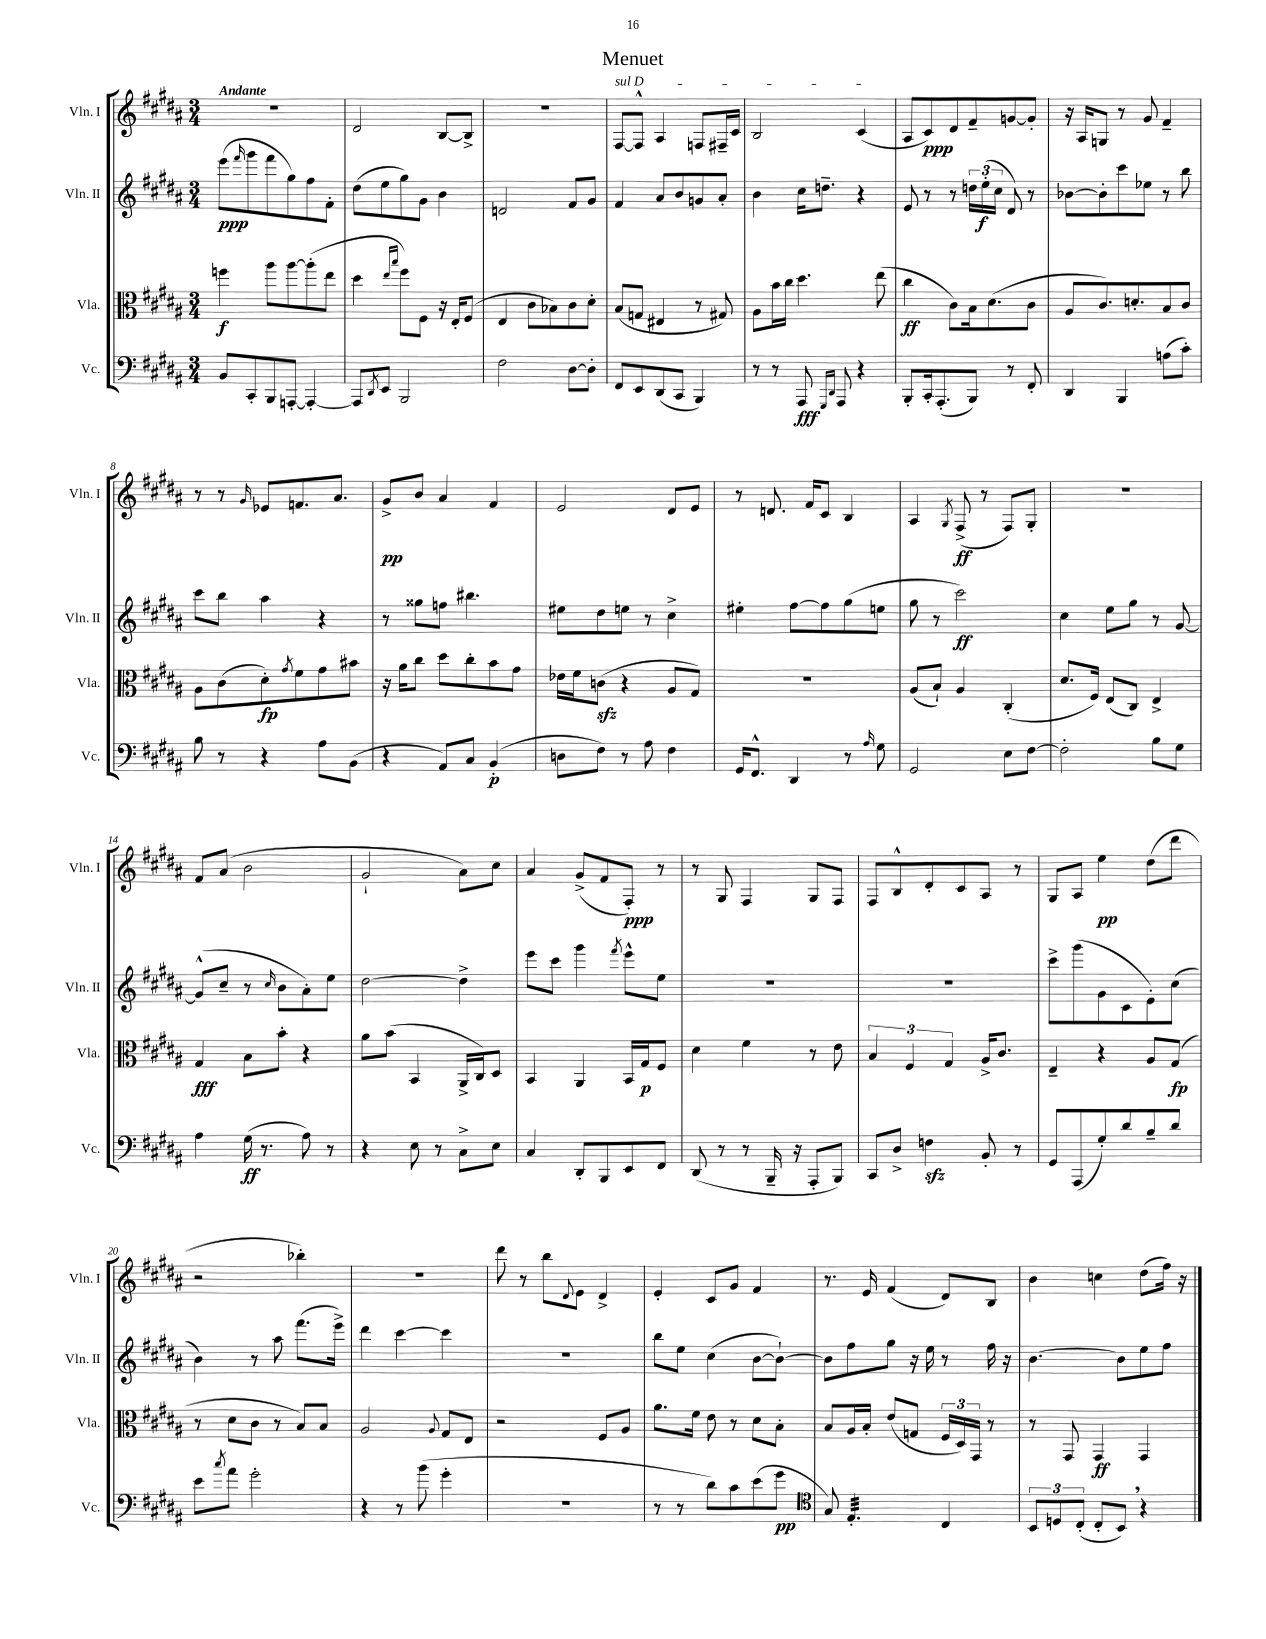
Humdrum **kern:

**kern	**kern	**kern	**kern
*staff4	*staff3	*staff2	*staff1
*clefF4	*clefC3	*clefG2	*clefG2
*k[f#c#g#d#a#]	*k[f#c#g#d#a#]	*k[f#c#g#d#a#]	*k[f#c#g#d#a#]
*M3/4	*M3/4	*M3/4	*M3/4
8BB	4ff	(8eee	2.r
.	.	16qqfff#	.
8CC#'	.	8ggg#	.
8BBB	8aa#	8fff#	.
[8AAA'	[8aa#	8gg#)	.
4AAA'_	(8aa#']	8ff#	.
.	8ee	8f#'	.
=	=	=	=
8AAA]	4dd#	(8dd#	2d#
8qDD#	.	.	.
8EE	.	8ee	.
.	16qqee	.	.
.	16qqbb	.	.
2BBB	8ff#)	8gg#)	.
.	8F#	8g#	.
.	16r	4b	[8B
.	16E'	.	.
.	(8F#	.	8B^]
=	=	=	=
2F#	4E	2d	2.r
.	8c#	.	.
.	8B-)	.	.
[8D#	8c#	8f#	.
8D#']	8d#'	8g#	.
=	=	=	=
8FF#	(8B	4f#	[8F#
8EE	8G	.	8F#^^]
(8DD#	4E#	8a#	4A#
8CC#	.	8b	.
4BBB)	8r	8g	8F
.	8G#)	8a#'	16F#~
.	.	.	16c#
=	=	=	=
8r	8A#	4b	2B
8r	16b	.	.
.	16cc#	.	.
8AAA#	4.dd#	16cc#	.
.	.	8.dd~	.
16qqGGG#	.	.	.
16qqDD#	.	.	.
8AAA#	.	.	.
4r	.	4r	(4c#
.	(8ee	.	.
=	=	=	=
8BBB'	4cc#	8e	8A#
16CC#'	.	8r	8c#)
(8.AAA#'	.	.	.
.	8c#)	8r	8d#
8BBB)	16B	24dd	8f#~
.	.	(24ee'	.
.	(8.d#	.	.
.	.	24cc#	.
8r	.	8d#)	[8g
8FF#'	8c#	8r	8g']
=	=	=	=
4DD#	8A#	[8b-	16r
.	.	.	16A#
.	8.c#)	8b-']	8G
4BBB	.	8ccc#	8r
.	8.d'	.	.
.	.	8ee-	8g#
(8A	8B	8r	4f#~
8c#')	8c#	8bb	.
=	=	=	=
8B	8A#	8ccc#	8r
8r	(8c#	8bb	8r
.	.	.	16qqg#
4r	8d#')	4aa#	8e-
.	8qg#	.	.
.	8f#	.	8.f
8A#	8g#	4r	.
.	.	.	8.a#
(8BB	8b#	.	.
=	=	=	=
4r	16r	8r	8g#^
.	16a#	.	.
.	8cc#	8gg##	8b
8AA#)	8dd#	8ff	4a#
8C#	8cc#'	4.bb#	.
(4BB'	8b	.	4f#
.	8g#	.	.
=	=	=	=
8D	16e-	8ee#	2e
.	16f#	.	.
8F#)	(8c	8dd#	.
8r	4r	8ee	.
8A#	.	8r	.
4F#	8A#	4cc#^	8d#
.	8G#)	.	8e
=	=	=	=
16GG#	2.r	4ee#'	8r
8.FF#^^	.	.	.
.	.	.	8.d
4DD#	.	[8ff#	.
.	.	.	16f#
.	.	8ff#]	8c#
8r	.	(8gg#	4B
16qqA#	.	.	.
8G#	.	8ee	.
=	=	=	=
2GG#	(8A#	8gg#	4A#
.	8B`)	8r	.
.	.	.	8qG#
.	4A#	2ccc#)	(8F#^
.	.	.	8r
8E	(4C#'	.	8F#)
[8F#	.	.	8G#'
=	=	=	=
2F#']	8.d#	4cc#	2.r
.	16F#)	.	.
.	(8E	8ee	.
.	8C#)	8gg#	.
8B	4E^	8r	.
8G#	.	[8g#	.
=	=	=	=
4A#	4G#	(8g#^^]	8f#
.	.	8cc#~	(8a#
(16G#	8B	8r	2b
8.r	.	.	.
.	.	16qqcc#	.
.	8b'	8b	.
8A#)	4r	8a#')	.
8r	.	8ee	.
=	=	=	=
4r	8a#	[2dd#	2g#`
.	(8b	.	.
8E	4BB	.	.
8r	.	.	.
8C#^	16AA#^	4dd#^]	8a#)
.	16C#)	.	.
8E	8D#	.	8cc#
=	=	=	=
4C#	4BB	8eee	4a#
.	.	8ccc#	.
8DD#'	4AA#	4ggg#	(8g#^
8BBB	.	.	8f#
.	.	8qfff#	.
8EE	16BB	8eee^^	8F#')
.	16G#	.	.
8FF#	8F#	8ee	8r
=	=	=	=
(8DD#	4d#	2.r	8r
8r	.	.	8G#
8r	4f#	.	4F#
16BBB~	.	.	.
16r	.	.	.
8AAA#'	8r	.	8G#
8BBB)	8e	.	8F#
=	=	=	=
8CC#	6B	2.r	8F#
8D#^	.	.	8B^^
.	6F#	.	.
4F	.	.	8d#'
.	6G#	.	.
.	.	.	8c#
8BB'	16A#^	.	8A#
.	8.c#	.	.
8r	.	.	8r
=	=	=	=
8GG#	4E~	8ccc#^	8G#
(8AAA#	.	(8ggg#	8A#
8G#')	4r	8g#	4ee
8d#	.	8c#	.
8B~	8A#	8e')	(8dd#
8d#	(8G#	(8cc#	8ddd#
=	=	=	=
8e	8r	4b)	2r
8qcc#	.	.	.
8a#	8d#	.	.
2g#'	8c#	8r	.
.	8r	8aa#	.
.	8B)	(8.fff#	4bb-')
.	8B	.	.
.	.	16eee^)	.
=	=	=	=
4r	2A#	4ddd#	2.r
8r	.	[4ccc#	.
(8b	.	.	.
.	8qqA#	.	.
4g#'	8G#	4ccc#]	.
.	8E	.	.
=	=	=	=
2.r	2r	2.r	8ddd#
.	.	.	8r
.	.	.	8bb
.	.	.	8qqd#
.	.	.	8e
.	8F#	.	4d#^
.	8A#	.	.
=	=	=	=
8r	8.a#	8bb	4e'
8r	.	8ee	.
.	16f#	.	.
8d#)	8e	(4cc#	8c#
8c#	8r	.	8g#
(8e	8d#	[8b	4f#
8g#	8B'	8b`_)	.
=	=	=	=
*clefC4	*	*	*
8G#)	8B	8b]	8.r
4.E'	16A#	8ff#	.
.	16B'	.	16e
.	(8e	8gg#	(4f#
.	8G	16r	.
.	.	16ee	.
4C#	24F#	8r	8d#)
.	24D#)	.	.
.	24GG#	.	.
.	8r	16ff#	8B
.	.	16r	.
=	=	=	=
12BB	8r	[4.b	4b
12D	.	.	.
.	8GG#	.	.
(12C#'	.	.	.
8C#'	4GG#	.	4cc
8BB)	.	8b]	.
4r	4GG#	8ee	(8dd#
.	.	8ff#	16ff#)
.	.	.	16r
==	==	==	==
*-	*-	*-	*-
